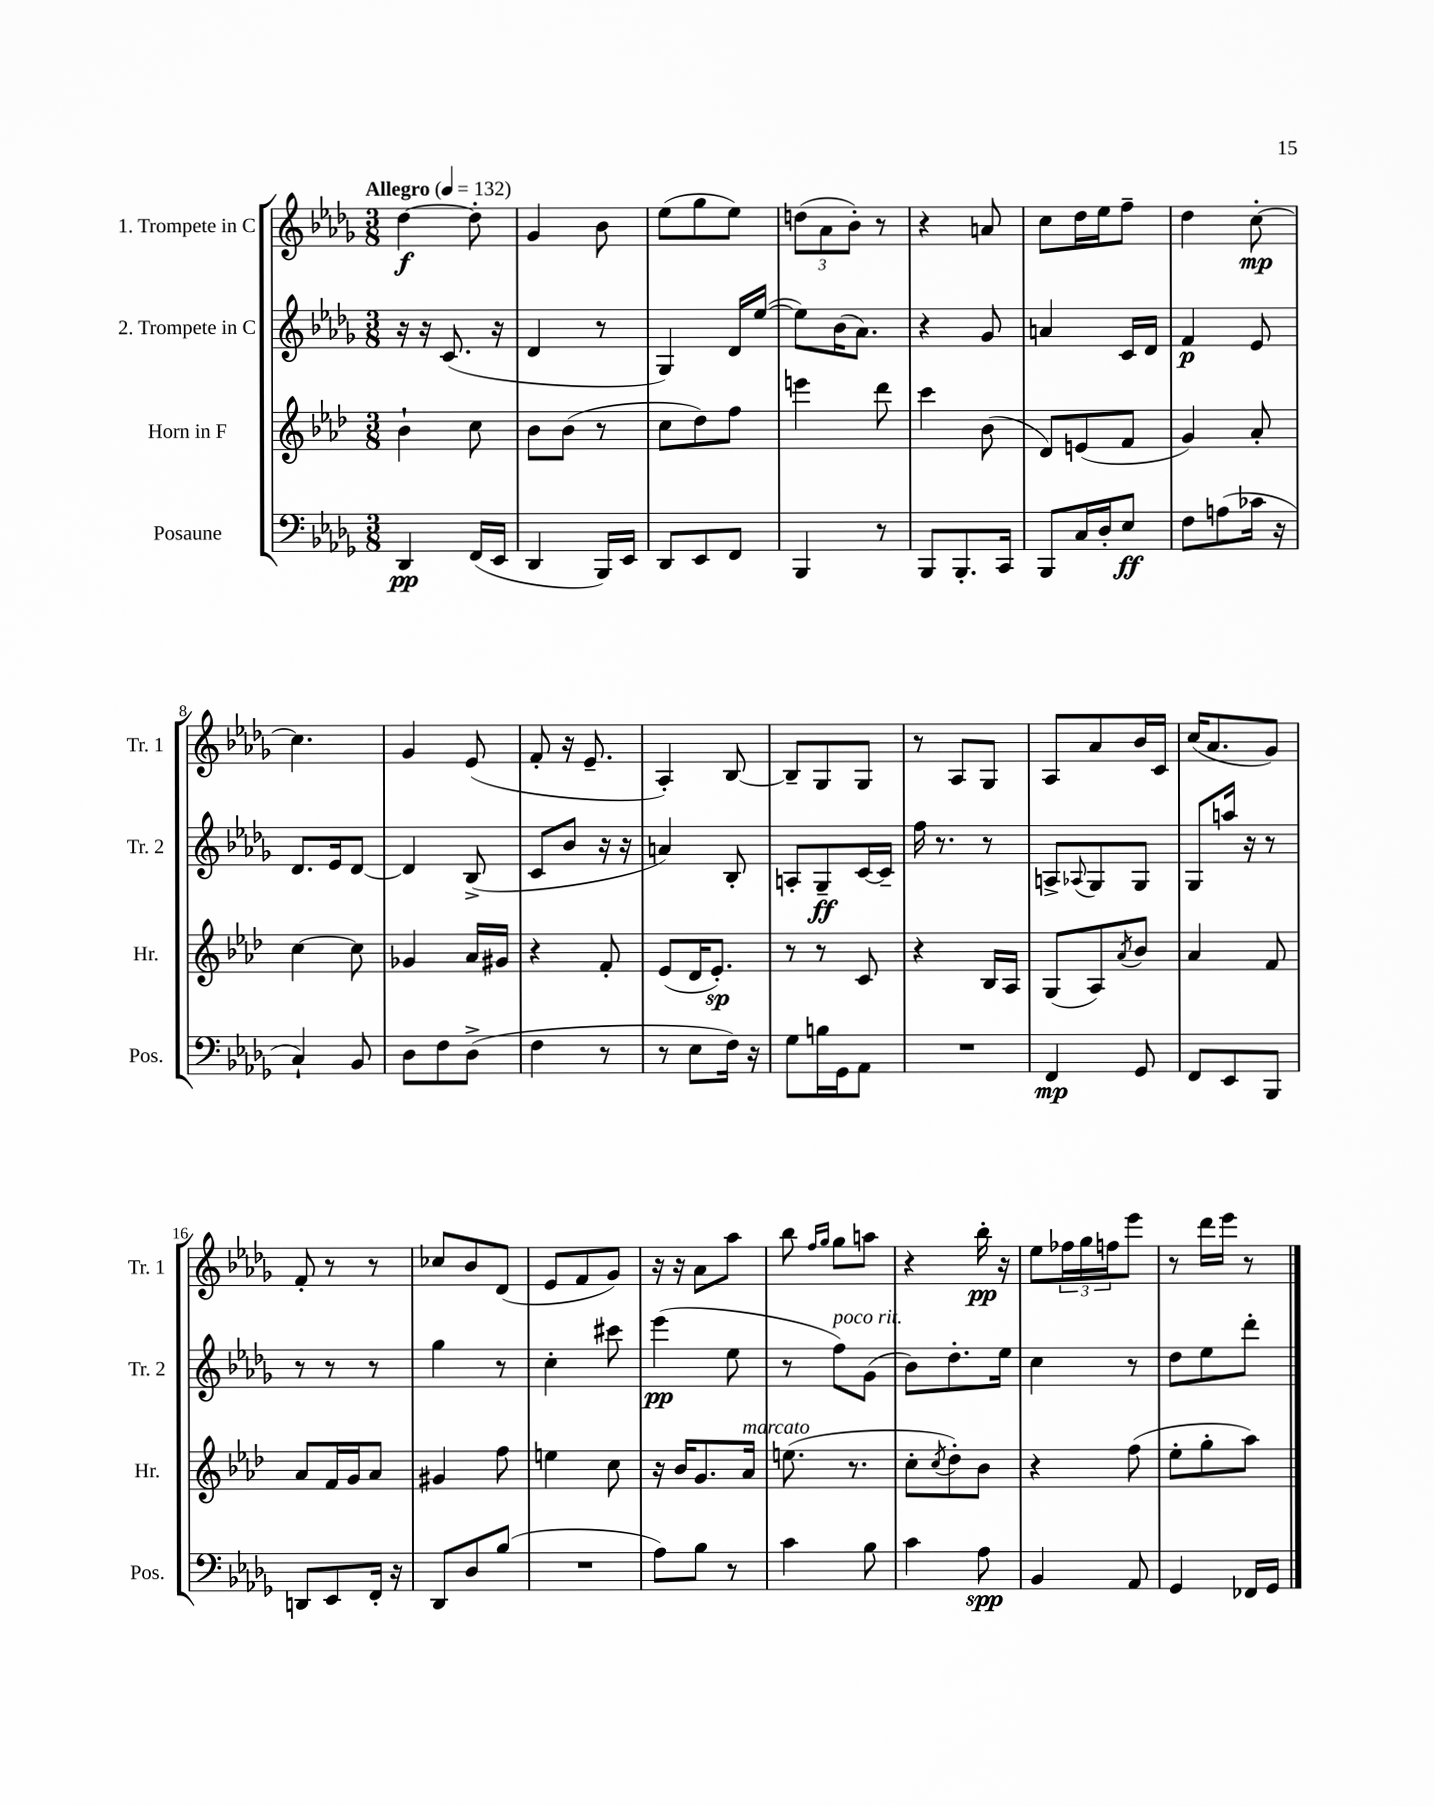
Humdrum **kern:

**kern	**kern	**kern	**kern
*staff4	*staff3	*staff2	*staff1
*clefF4	*clefG2	*clefG2	*clefG2
*k[b-e-a-d-g-]	*k[b-e-a-d-]	*k[b-e-a-d-g-]	*k[b-e-a-d-g-]
*M3/8	*M3/8	*M3/8	*M3/8
*MM132	*MM132	*MM132	*MM132
4DD-/	4b-`\	16r	[4dd-\
.	.	16r	.
.	.	(8.c/	.
(16FF/LL	8cc\	.	8dd-'\]
16EE-/JJ	.	16r	.
=	=	=	=
4DD-/	8b-\L	4d-/	4g-/
.	(8b-\J	.	.
16BBB-/LL)	8r	8r	8b-\
16EE-/JJ	.	.	.
=	=	=	=
8DD-/L	8cc\L	4G-/)	(8ee-\L
8EE-/	8dd-\)	.	8gg-\
8FF/J	8ff\J	16d-/LL	8ee-\J)
.	.	([16ee-/JJ	.
=	=	=	=
4BBB-/	4eee\	8ee-\]L)	(12dd\L
.	.	.	12a-\
.	.	(16b-\K	.
.	.	.	12b-'\J)
.	.	8.a-\J)	.
8r	8ddd-\	.	8r
=	=	=	=
8BBB-/L	4ccc\	4r	4r
8.BBB-'/	.	.	.
.	(8b-\	8g-/	8a/
16CC/Jk	.	.	.
=	=	=	=
8BBB-/L	8d-/L)	4a/	8cc\L
16C/L	(8e/	.	16dd-\L
16D-'/J	.	.	16ee-\J
8E-/J	8f/J	16c/LL	8ff~\J
.	.	16d-/JJ	.
=	=	=	=
8F\L	4g/)	4f/	4dd-\
(8A\	.	.	.
16c-\Jk	8a-'/	8e-/	[8cc'\
16r	.	.	.
=	=	=	=
4C`/)	[4cc\	8.d-/L	4.cc\]
.	.	16e-/k	.
8BB-/	8cc\]	[8d-/J	.
=	=	=	=
8D-\L	4g-/	4d-/]	4g-/
8F\	.	.	.
(8D-^\J	16a-/LL	(8B-^/	(8e-/
.	16g#/JJ	.	.
=	=	=	=
4F\	4r	8c/L	8f'/
.	.	8b-/J	16r
.	.	.	8.e-~/
8r	8f'/	16r	.
.	.	16r	.
=	=	=	=
8r	(8e-/L	4a/)	4A-'/)
8E-\L	16d-/K	.	.
.	8.e-'/J)	.	.
16F\Jk)	.	8B-'/	[8B-/
16r	.	.	.
=	=	=	=
8G-\L	8r	8A'/L	8B-~/]L
16B\L	8r	8G-~/	8G-/
16GG-\J	.	.	.
8AA-\J	8c/	[16c/L	8G-/J
.	.	16c~/]JJ	.
=	=	=	=
4.r	4r	16ff\	8r
.	.	8.r	.
.	.	.	8A-/L
.	16B-/LL	8r	8G-/J
.	16A-/JJ	.	.
=	=	=	=
4FF/	(8G/L	8A^/L	8A-/L
.	.	8qqA-/	.
.	8A-/)	8G-/	8a-/
.	8qa-/	.	.
8GG-/	8b-/J	8G-/J	16b-/L
.	.	.	16c/JJ
=	=	=	=
8FF/L	4a-/	8G-/L	(16cc/LK
.	.	.	8.a-/
8EE-/	.	16aa/Jk	.
.	.	16r	.
8BBB-/J	8f/	8r	8g-/J)
=	=	=	=
8DD/L	8a-/L	8r	8f'/
8EE-/	16f/L	8r	8r
.	16g/J	.	.
16FF'/Jk	8a-/J	8r	8r
16r	.	.	.
=	=	=	=
8DD-/L	4g#/	4gg-\	8cc-/L
8D-/	.	.	8b-/
(8B-/J	8ff\	8r	(8d-/J
=	=	=	=
4.r	4ee\	4cc'\	8e-/L
.	.	.	8f/
.	8cc\	8ccc#\	8g-/J)
=	=	=	=
8A-\L)	16r	(4eee-\	16r
.	16b-/LK	.	16r
8B-\J	8.g/	.	8a-\L
8r	.	8ee-\	8aa-\J
.	16a-/Jk	.	.
=	=	=	=
4c\	(8.ee\	8r	8bb-\
.	.	.	16qqff/LL
.	.	.	16qqgg-/JJ
.	.	8ff\L)	8gg-\L
.	8.r	.	.
8B-\	.	(8g-\J	8aa\J
=	=	=	=
4c\	8cc'\L	8b-\L)	4r
.	8qcc/	.	.
.	8dd-'\)	8.dd-'\	.
8A-\	8b-\J	.	16bb-'\
.	.	16ee-\Jk	16r
=	=	=	=
4BB-/	4r	4cc\	8ee-\L
.	.	.	24ff-\L
.	.	.	24gg-\
.	.	.	24ff\J
8AA-/	(8ff\	8r	8eee-\J
=	=	=	=
4GG-/	8ee-'\L	8dd-\L	8r
.	8gg'\	8ee-\	16ddd-\LL
.	.	.	16eee-\JJ
16FF-/LL	8aa-\J)	8ddd-'\J	8r
16GG-/JJ	.	.	.
==	==	==	==
*-	*-	*-	*-
